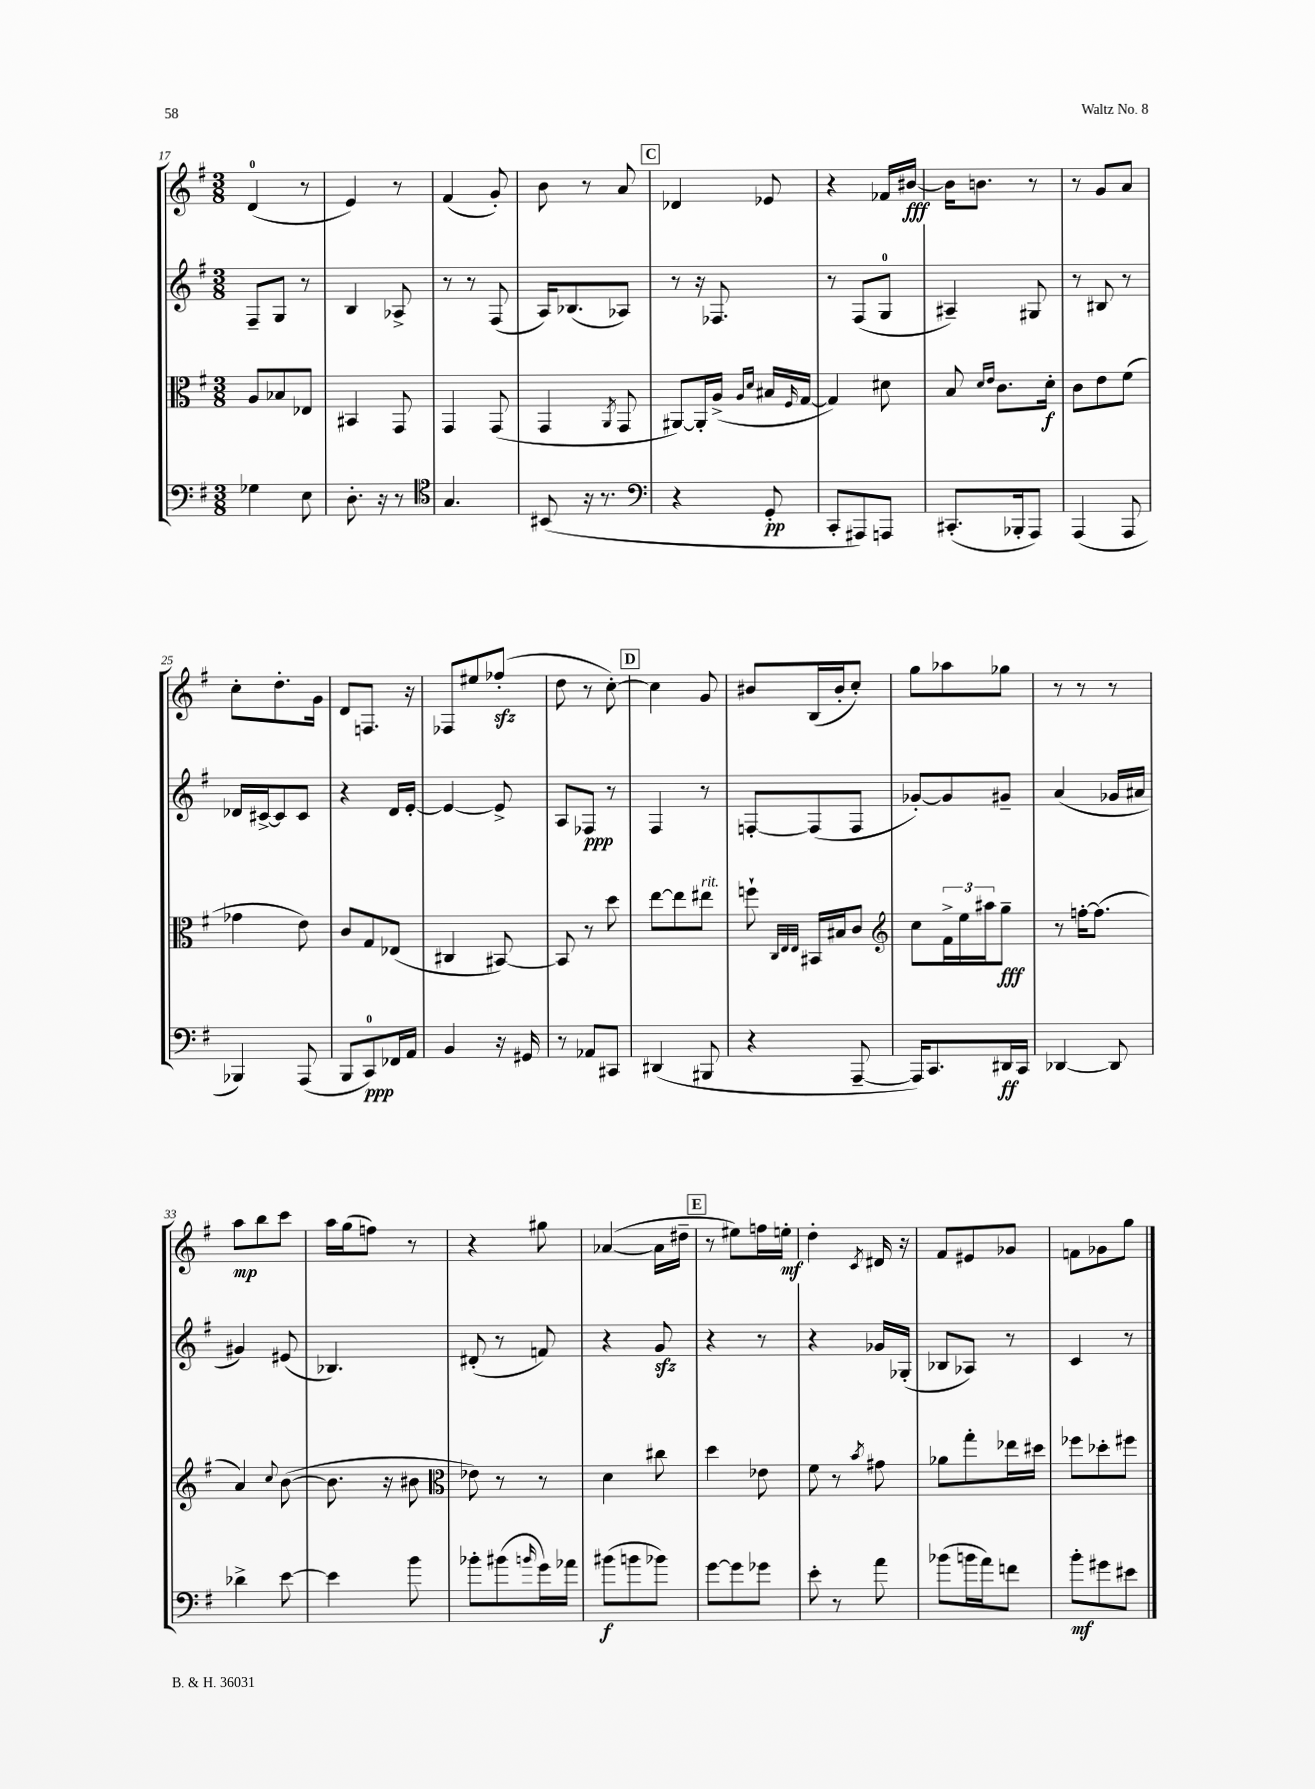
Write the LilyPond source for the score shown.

<<
\new StaffGroup <<
\new Staff = "s0" {
    \clef treble \key g \major \numericTimeSignature \time 3/8
    d'4-0( r8 |
    e'4) r8 |
    fis'4( g'8-.) |
    b'8 r8 a'8 |
    \mark \markup { \box "C" } des'4 ees'8 |
    r4 fes'16 bis'16~\fff |
    bis'16 b'8. r8 |
    r8 g'8 a'8 |
    c''8-. d''8.-. g'16 |
    d'8 f8. r16 |
    fes8 eis''8 fes''8-.\sfz( |
    d''8 r8 c''8~-.) |
    \mark \markup { \box "D" } c''4 g'8 |
    bis'8 b16( bis'16-. c''8-.) |
    g''8 aes''8 ges''8 |
    r8 r8 r8 |
    a''8\mp b''8 c'''8 |
    a''16 g''16( f''8) r8 |
    r4 gis''8 |
    aes'4~( aes'16 dis''16-- |
    \mark \markup { \box "E" } r8 eis''8) f''16 e''16-.\mf |
    d''4-. \acciaccatura { c'8 } dis'16 r16 |
    fis'8 eis'8 ges'8 |
    f'8 ges'8 g''8 \bar "|." |
}
\new Staff = "s1" {
    \clef treble \key g \major \numericTimeSignature \time 3/8
    fis8-- g8 r8 |
    b4 aes8-> |
    r8 r8 fis8( |
    a16) bes8.( aes8) |
    \mark \markup { \box "C" } r8 r16 fes8. |
    r8 fis8( g8-0 |
    ais4--) gis8 |
    r8 bis8 r8 |
    des'16 cis'16~-> cis'8 cis'8 |
    r4 d'16 e'16~-. |
    e'4~ e'8-> |
    a8 fes8\ppp r8 |
    \mark \markup { \box "D" } fis4 r8 |
    f8~-. f8( f8 |
    ges'8~-.) ges'8 gis'8-- |
    a'4( ges'16 ais'16 |
    gis'4) eis'8( |
    bes4.) |
    dis'8-.( r8 f'8) |
    r4 g'8\sfz |
    \mark \markup { \box "E" } r4 r8 |
    r4 ges'16 ges16-.( |
    bes8 aes8) r8 |
    c'4 r8 \bar "|." |
}
\new Staff = "s2" {
    \clef alto \key g \major \numericTimeSignature \time 3/8
    a8 bes8 ees8 |
    bis,4 g,8 |
    g,4 g,8( |
    g,4 \acciaccatura { a,8 } g,8 |
    \mark \markup { \box "C" } ais,8~) ais,16-. a16->( \grace { a16 d'16 } bis16 \grace { fis16 } g16~ |
    g4) dis'8 |
    b8 \grace { d'16 e'16 } c'8. d'16-.\f |
    c'8 e'8 fis'8( |
    ges'4 e'8) |
    c'8 g8 ees8( |
    cis4 bis,8~) |
    bis,8 r8 d''8 |
    \mark \markup { \box "D" } e''8~ e''8 eis''8^\markup { \italic "rit." } |
    f''8-! \grace { c32 e32 e32 } bis,16 bis16 c'8 |
    \clef treble c''8 \tuplet 3/2 { fis'16-> e''16 ais''16 } g''8--\fff |
    r8 f''16~-. f''8.( |
    a'4) \appoggiatura { c''8 } b'8~( |
    b'8. r16 bis'8 |
    \clef alto ees'8) r8 r8 |
    d'4 cis''8 |
    \mark \markup { \box "E" } d''4 ees'8 |
    fis'8 r8 \acciaccatura { b'8 } gis'8 |
    aes'8 g''8-. ees''16 dis''16 |
    fes''8 des''8-. fis''8 \bar "|." |
}
\new Staff = "s3" {
    \clef bass \key g \major \numericTimeSignature \time 3/8
    ges4 e8 |
    d8.-. r16 r8 |
    \clef tenor g4. |
    bis,8( r16 r8. |
    \mark \markup { \box "C" } \clef bass r4 g,8-.\pp |
    c,8-. ais,,8) a,,8 |
    cis,8.-.( bes,,16-. a,,8) |
    a,,4( a,,8 |
    bes,,4) a,,8( |
    b,,8 c,8-0\ppp) fes,16 a,16 |
    b,4 r16 gis,16 |
    r8 aes,8 cis,8 |
    \mark \markup { \box "D" } dis,4( bis,,8 |
    r4 a,,8~-- |
    a,,16) c,8. dis,16\ff c,16 |
    des,4~ des,8 |
    des'4-> e'8~ |
    e'4 b'8 |
    bes'8-. bis'8( \grace { b'16 } g'16) aes'16 |
    bis'8\f( b'8 bes'8) |
    \mark \markup { \box "E" } g'8~ g'8 ges'8 |
    e'8-. r8 a'8 |
    bes'8( b'16 a'16) f'8 |
    b'8-.\mf gis'8 eis'8 \bar "|." |
}
>>
>>
\layout { \context { \Score currentBarNumber = #17 } }
